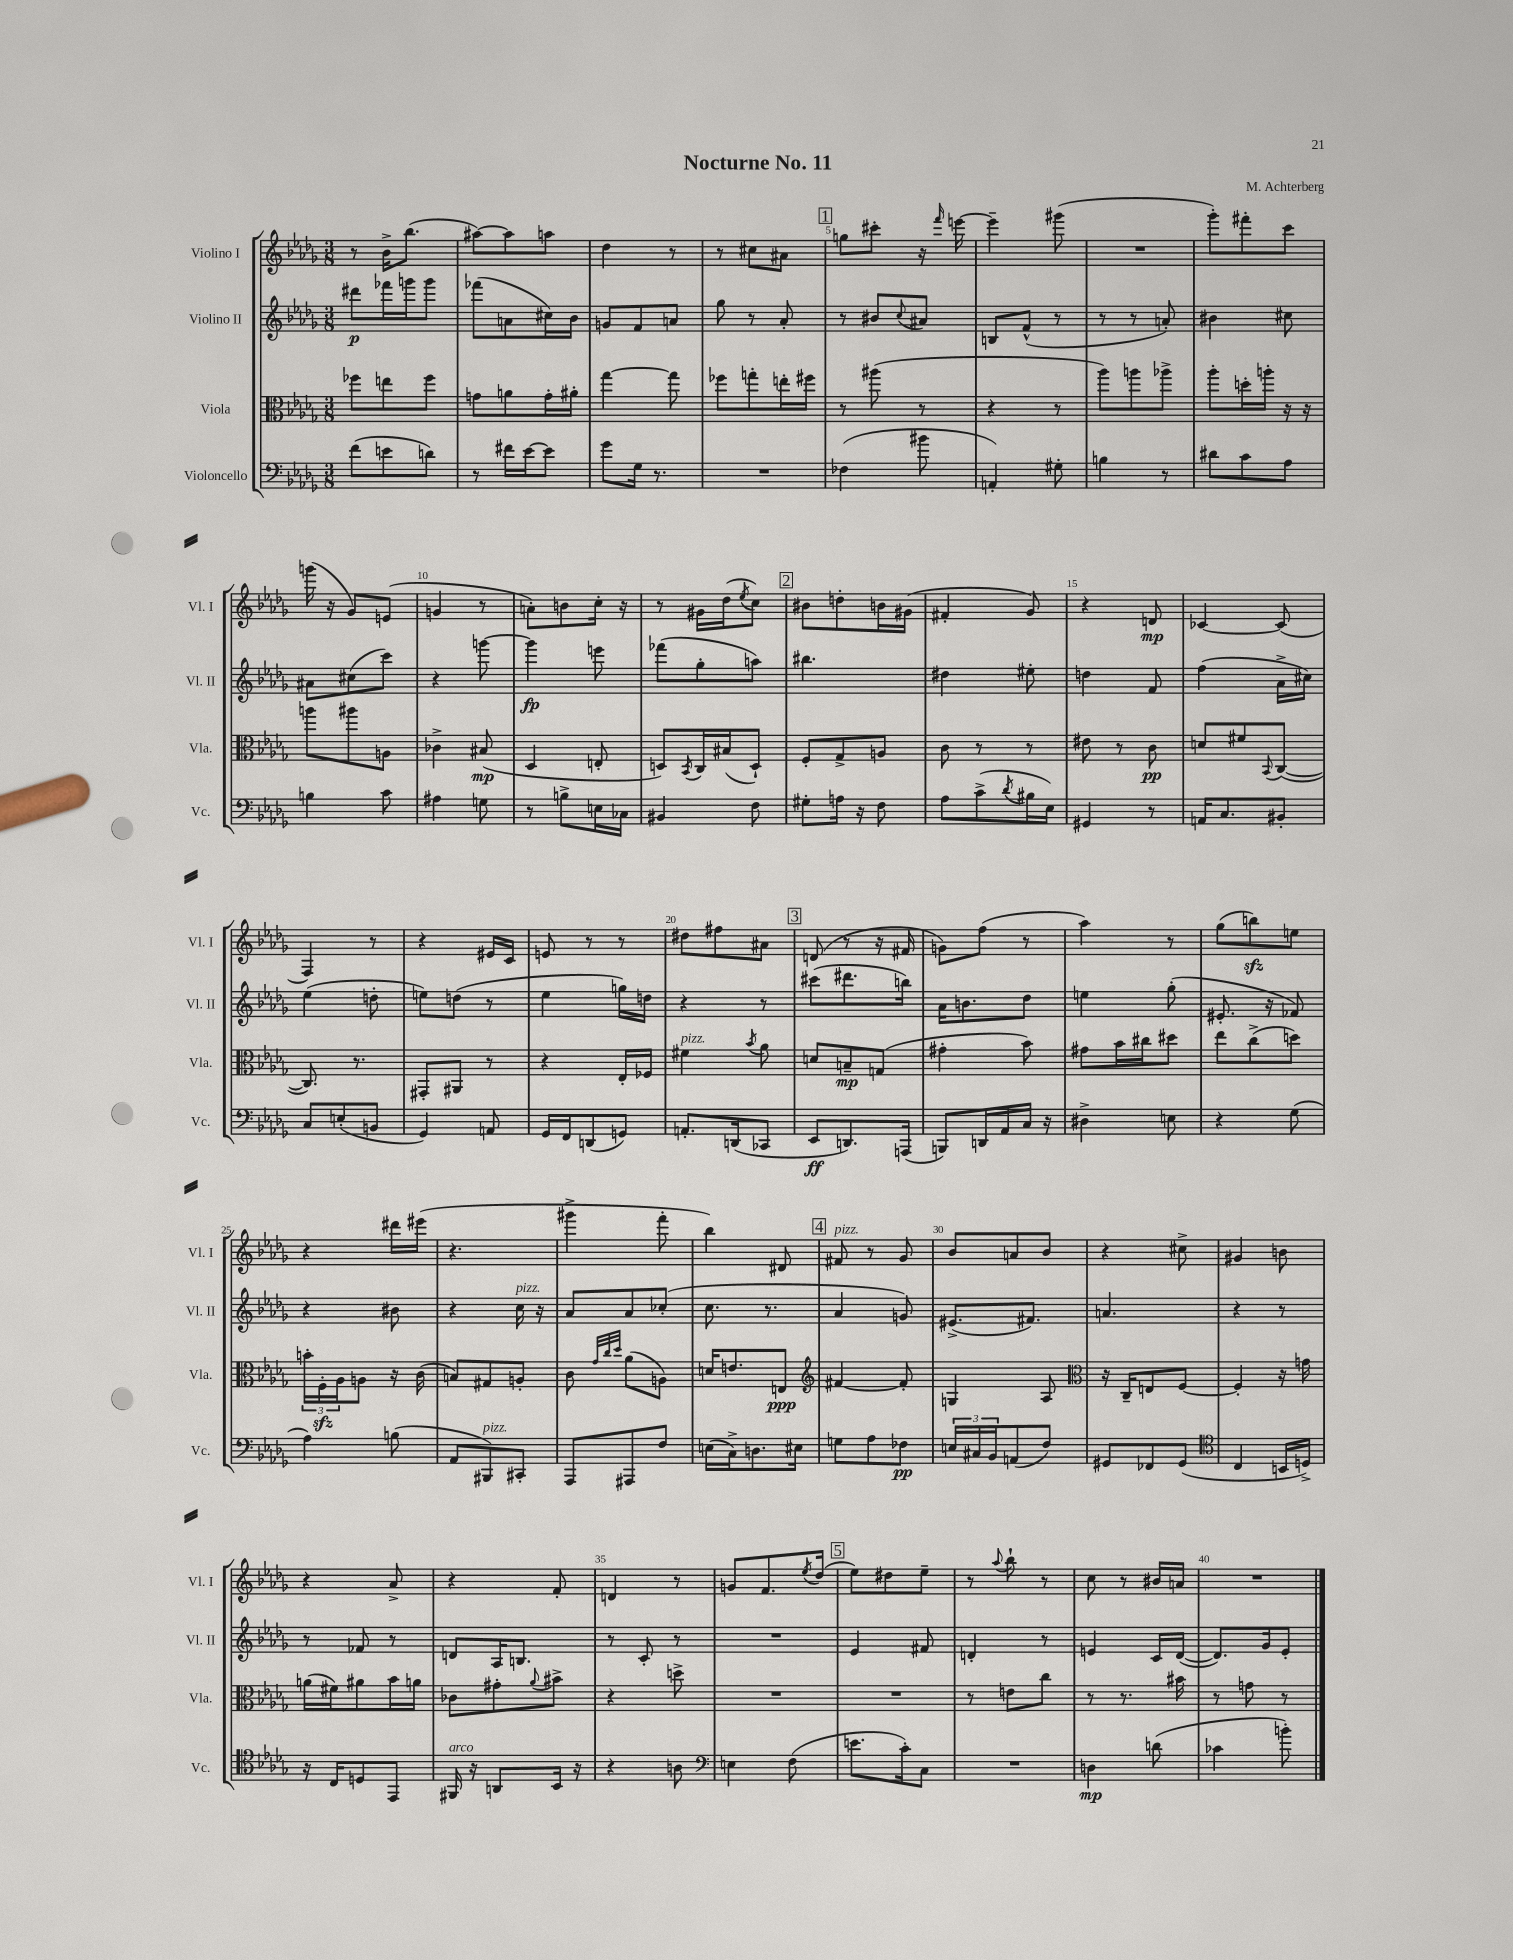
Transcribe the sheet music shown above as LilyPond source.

\header { title = "Nocturne No. 11" composer = "M. Achterberg" }
<<
\new StaffGroup <<
\new Staff = "s0" \with { instrumentName = "Violino I" shortInstrumentName = "Vl. I" } {
    \clef treble \key des \major \numericTimeSignature \time 3/8
    r8 bes'16-> bes''8.( |
    ais''8~) ais''8 a''8 |
    des''4 r8 |
    r8 cis''8 ais'8 |
    \mark \markup { \box "1" } g''8 cis'''8-. r16 \grace { f'''16 } e'''16~ |
    e'''4-- gis'''8( |
    R4. |
    ges'''8-.) fis'''8-. c'''8 |
    g'''16( r16 ges'8) e'8( |
    g'4 r8 |
    a'8-.) b'8 c''16-. r16 |
    r8 gis'16 des''16( \acciaccatura { ees''8 } c''8) |
    \mark \markup { \box "2" } bis'8 d''8-. b'16 gis'16( |
    fis'4-. ges'8) |
    r4 d'8\mp |
    ces'4~ ces'8( |
    f4) r8 |
    r4 eis'16 c'16 |
    e'8 r8 r8 |
    dis''8 fis''8 ais'8 |
    \mark \markup { \box "3" } d'8( r8 r16 fis'16 |
    g'8) f''8( r8 |
    aes''4) r8 |
    ges''8( b''8\sfz) e''8 |
    r4 dis'''16 eis'''16( |
    r4. |
    gis'''4-> f'''8-. |
    bes''4) dis'8 |
    \mark \markup { \box "4" } fis'8^\markup { \italic "pizz." } r8 ges'8 |
    bes'8 a'8 bes'8 |
    r4 cis''8-> |
    gis'4 b'8 |
    r4 aes'8-> |
    r4 f'8-. |
    d'4 r8 |
    g'8 f'8. \acciaccatura { ees''8 } des''16( |
    \mark \markup { \box "5" } ees''8) dis''8 ees''8-- |
    r8 \appoggiatura { aes''8 } bes''8-! r8 |
    c''8 r8 bis'16 a'16 |
    R4. \bar "|." |
}
\new Staff = "s1" \with { instrumentName = "Violino II" shortInstrumentName = "Vl. II" } {
    \clef treble \key des \major \numericTimeSignature \time 3/8
    dis'''8\p fes'''16 g'''16 g'''8 |
    fes'''8( a'8 cis''16) bes'16 |
    g'8 f'8 a'8 |
    ges''8 r8 aes'8-. |
    \mark \markup { \box "1" } r8 bis'8 \appoggiatura { c''8 } ais'8 |
    b8 f'8-^( r8 |
    r8 r8 a'8-.) |
    bis'4 cis''8 |
    ais'8 cis''8( c'''8) |
    r4 g'''8~ |
    g'''4\fp e'''8 |
    fes'''8( ges''8-. a''8) |
    \mark \markup { \box "2" } bis''4. |
    dis''4 eis''8-. |
    d''4 f'8 |
    f''4( aes'16-> cis''16) |
    ees''4( d''8-. |
    e''8) d''8( r8 |
    ees''4 g''16) d''16 |
    r4 r8 |
    \mark \markup { \box "3" } cis'''8( dis'''8. b''16) |
    aes'16 b'8. des''8 |
    e''4 ges''8-.( |
    eis'8.-. r16 fes'8) |
    r4 bis'8 |
    r4 c''16^\markup { \italic "pizz." } r16 |
    aes'8 aes'8 ces''8-.( |
    c''8. r8. |
    \mark \markup { \box "4" } aes'4 g'8) |
    eis'8.->( fis'8.) |
    a'4. |
    r4 r8 |
    r8 fes'8 r8 |
    d'8 aes16 b8. |
    r8 c'8-. r8 |
    R4. |
    \mark \markup { \box "5" } ees'4 fis'8 |
    d'4-. r8 |
    e'4 c'16 des'16~( |
    des'8.) ges'16 ees'8-. \bar "|." |
}
\new Staff = "s2" \with { instrumentName = "Viola" shortInstrumentName = "Vla." } {
    \clef alto \key des \major \numericTimeSignature \time 3/8
    fes''8 e''8 fes''8 |
    g'8 a'8 g'16-. ais'16-. |
    ges''4~ ges''8 |
    fes''8 g''8-. e''16-. fis''16 |
    \mark \markup { \box "1" } r8 ais''8( r8 |
    r4 r8 |
    aes''8) a''8 aes''8-> |
    aes''8-. d''16-. a''16-. r16 r16 |
    a''8 ais''8 a8 |
    ces'4-> bis8\mp( |
    des4 e8-. |
    d8) \acciaccatura { bes,8 } c16 bis16( d8-!) |
    \mark \markup { \box "2" } f8-. ges8-> a8 |
    c'8 r8 r8 |
    eis'8 r8 c'8\pp |
    d'8 fis'8 \appoggiatura { bes,8 } c8~( |
    c8.) r8. |
    gis,8-. ais,8 r8 |
    r4 ees16-. fes16 |
    fis'4^\markup { \italic "pizz." } \acciaccatura { bes'8 } aes'8 |
    \mark \markup { \box "3" } d'8 b8--\mp g8( |
    gis'4-. bes'8) |
    gis'8 bes'16 cis''16 dis''8 |
    ees''8 c''8->( d''8) |
    \tuplet 3/2 { b'16-. f16-.\sfz aes16 } a8 r16 c'16( |
    b8) gis8 a8-. |
    c'8 \grace { ges'32 c''32 des''32 } aes'8( a8) |
    d'16 e'8. e8\ppp |
    \mark \markup { \box "4" } \clef treble fis'4~ fis'8-. |
    g4 aes8 |
    \clef alto r16 c16-- e8 f8~ |
    f4-. r16 g'16 |
    a'16( fis'16) ais'8 bes'16 a'16 |
    ces'8 gis'8-. \appoggiatura { aes'8 } bis'8-> |
    r4 d''8-> |
    R4. |
    \mark \markup { \box "5" } R4. |
    r8 e'8 c''8 |
    r8 r8. bis'16 |
    r8 g'8 r8 \bar "|." |
}
\new Staff = "s3" \with { instrumentName = "Violoncello" shortInstrumentName = "Vc." } {
    \clef bass \key des \major \numericTimeSignature \time 3/8
    f'8( e'8 d'8) |
    r8 fis'16 ees'16~ ees'8 |
    ges'8 ges16 r8. |
    R4. |
    \mark \markup { \box "1" } fes4( bis'8 |
    a,4-.) gis8-. |
    b4 r8 |
    dis'8 c'8 aes8 |
    b4 c'8 |
    ais4 g8 |
    r8 b8-> e16 ces16 |
    bis,4 f8 |
    \mark \markup { \box "2" } gis8-. a16 r16 f8 |
    aes8 c'8->( \acciaccatura { des'8 } bis16 ees16) |
    gis,4 r8 |
    a,16 c8. bis,8-. |
    c8 e8-.( b,8 |
    ges,4) a,8 |
    ges,16 f,16 d,8( g,8) |
    a,8.-. d,16( ces,8 |
    \mark \markup { \box "3" } ees,8\ff d,8.) a,,16( |
    b,,8) d,16 aes,16 c16 r16 |
    dis4-> e8 |
    r4 ges8( |
    aes4) b8( |
    aes,8 bis,,8^\markup { \italic "pizz." }) cis,8-. |
    aes,,8 ais,,8 f8 |
    e16( c16->) d8. eis16 |
    \mark \markup { \box "4" } g8 aes8 fes8\pp |
    \tuplet 3/2 { e16 cis16 bes,16 } a,8( f8) |
    gis,8 fes,8 gis,8( |
    \clef tenor c4 b,16 d16->) |
    r16 c16 d8 ees,8 |
    fis,16^\markup { \italic "arco" } r16 a,8 bes,16 r16 |
    r4 a8 |
    \clef bass e4 f8( |
    \mark \markup { \box "5" } e'8. c'16-.) c8 |
    R4. |
    d4\mp d'8( |
    ces'4 b'8-.) \bar "|." |
}
>>
>>
\layout { \context { \Score \override BarNumber.break-visibility = ##(#f #t #t) barNumberVisibility = #(every-nth-bar-number-visible 5) } }
